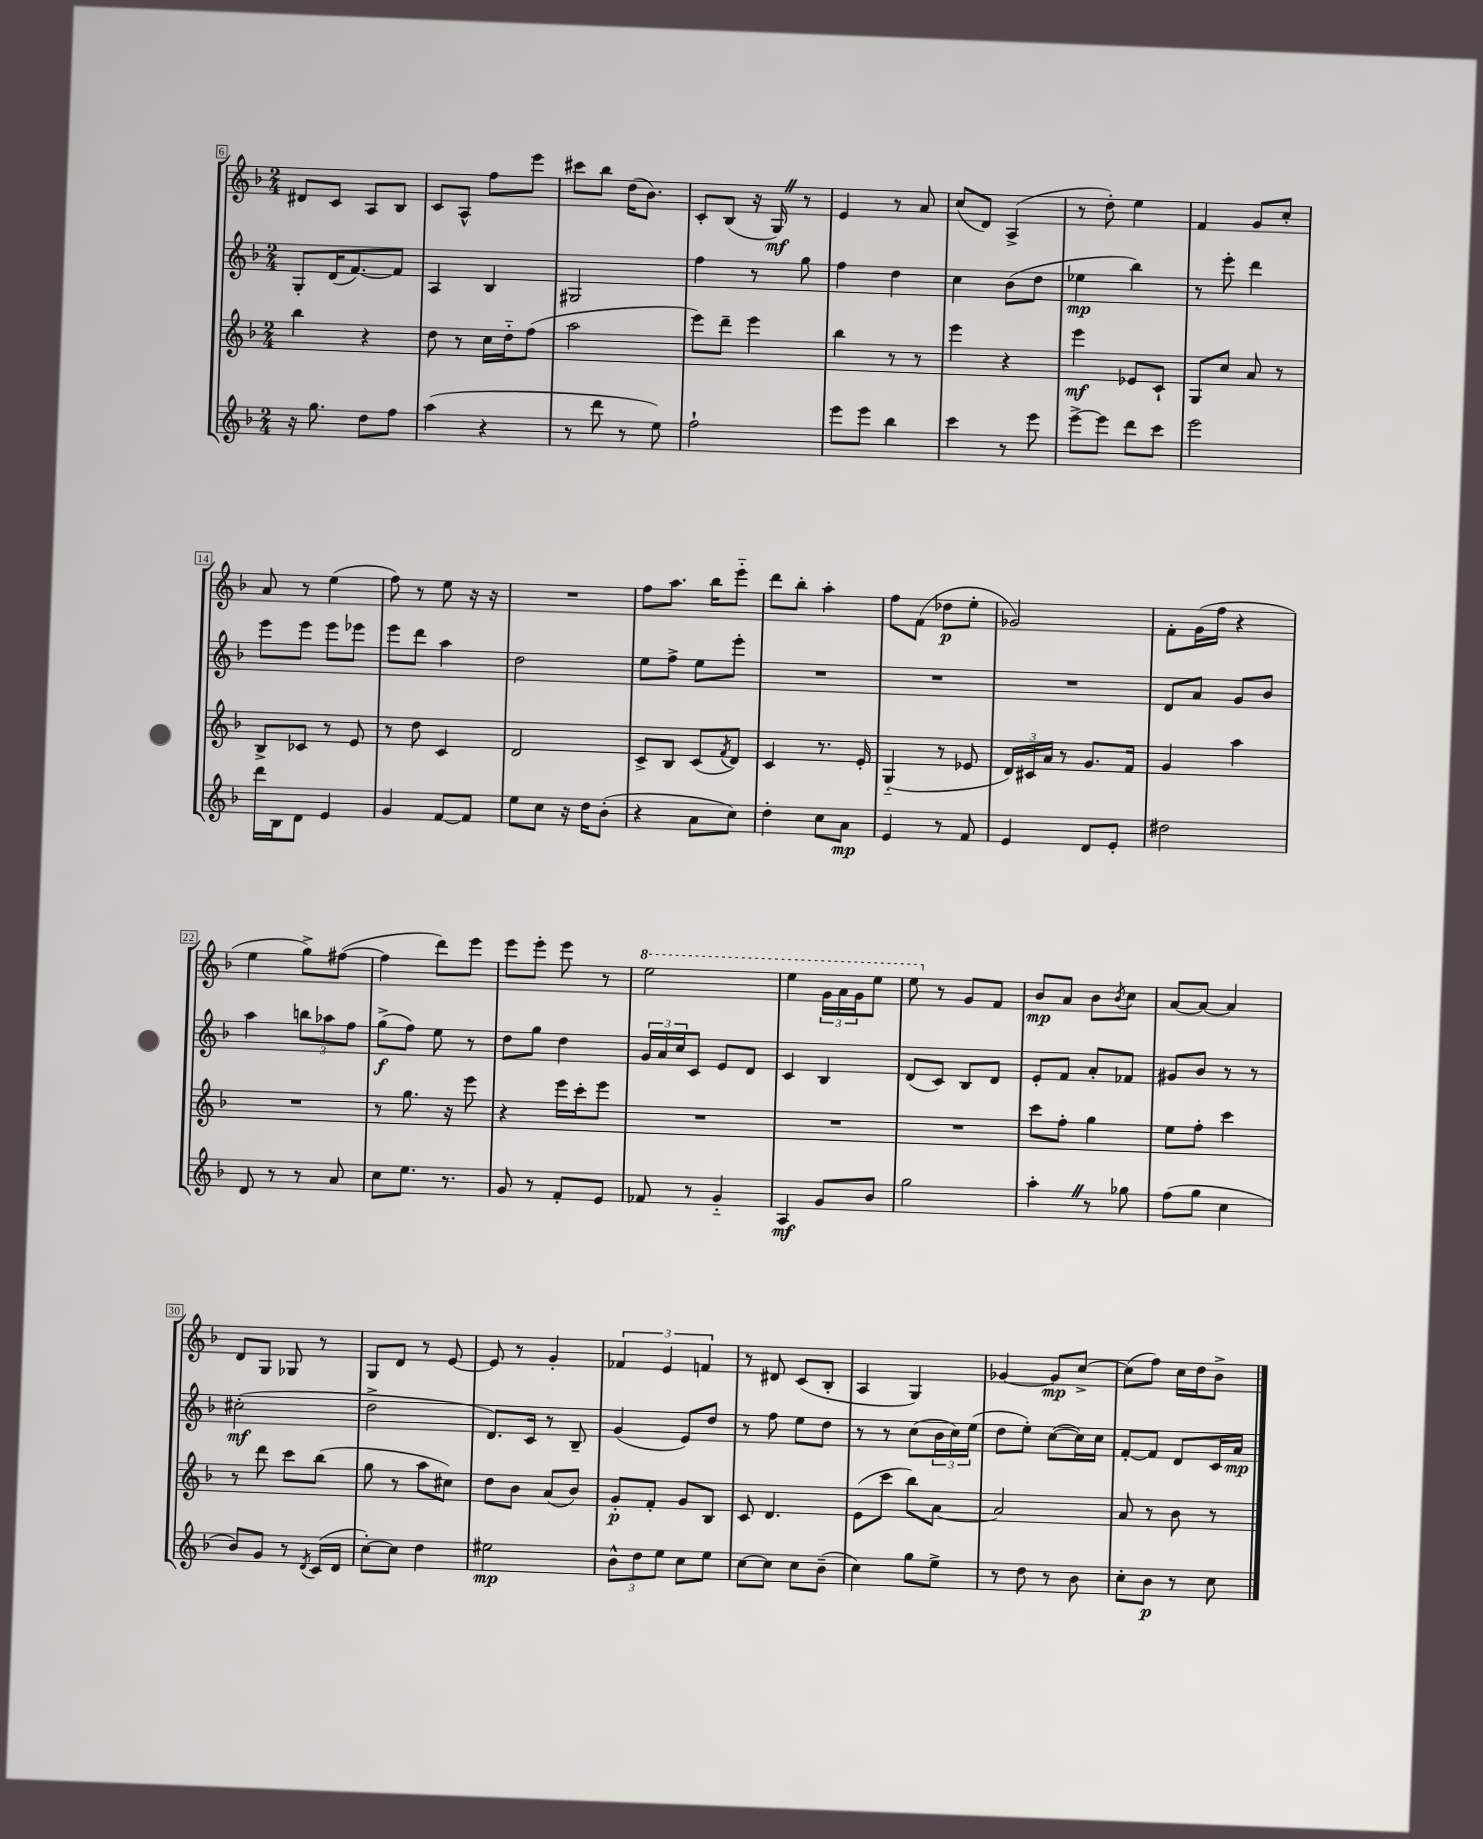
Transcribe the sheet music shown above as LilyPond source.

<<
\new StaffGroup <<
\new Staff = "s0" {
    \clef treble \key f \major \numericTimeSignature \time 2/4
    dis'8 c'8 a8 bes8 |
    c'8 a8-^ f''8 e'''8 |
    cis'''8 bes''8 d''16( bes'8.) |
    c'8-. bes8( r16 g16\mf) \once \override BreathingSign.text = \markup { \musicglyph "scripts.caesura.straight" } \breathe r8 |
    e'4 r8 a'8 |
    c''8( d'8) a4->( |
    r8 d''8-.) e''4 |
    f'4 g'8 c''8-. |
    a'8 r8 e''4( |
    f''8) r8 e''8 r16 r16 |
    R2 |
    f''8 a''8. bes''16 e'''8-_ |
    d'''8 bes''8-. a''4-. |
    f''8 f'8( des''8\p e''8-. |
    ges'2) |
    f'8-. g'16( f''16 r4 |
    e''4 g''8->) fis''8~( |
    fis''4 d'''8) e'''8 |
    e'''8 e'''8-. e'''8 r8 |
    \ottava #1 e'''2 |
    e'''4 \tuplet 3/2 { g''16 a''16 g''16 } e'''8 |
    e'''8 \ottava #0 r8 g'8 f'8 |
    bes'8\mp a'8 bes'8 \acciaccatura { bes'8 } c''8 |
    a'8~ a'8~ a'4 |
    d'8 g8 ges8 r8 |
    g8 d'8 r8 e'8~ |
    e'8 r8 g'4-. |
    \tuplet 3/2 { fes'4 e'4 f'4 } |
    r8 dis'8 c'8( bes8-. |
    a4 g4) |
    ges'4~ ges'8\mp c''8~-> |
    c''8( f''8) c''16 d''16 bes'8-> \bar "|." |
}
\new Staff = "s1" {
    \clef treble \key f \major \numericTimeSignature \time 2/4
    g8-. d'16( f'8.~) f'8 |
    a4 bes4 |
    gis2 |
    f''4 r8 g''8 |
    f''4 d''4 |
    c''4 bes'8( d''8 |
    ees''4\mp bes''4) |
    r8 e'''8-. d'''4 |
    e'''8 e'''8 e'''8 ees'''8 |
    e'''8 d'''8 a''4 |
    d''2 |
    e''8 f''8-> e''8 e'''8-. |
    R2 |
    R2 |
    R2 |
    d'8 a'8 g'8 bes'8 |
    a''4 \tuplet 3/2 { b''8 aes''8 f''8 } |
    g''8->\f( f''8) e''8 r8 |
    d''8 g''8 d''4 |
    \tuplet 3/2 { g'16 a'16 c''16 } c'8 e'8 d'8 |
    c'4 bes4 |
    d'8( c'8) bes8 d'8 |
    e'8-. f'8 a'8-. fes'8 |
    gis'8 bes'8 r8 r8 |
    cis''2-.\mf( |
    d''2-> |
    d'8.) c'16 r8 bes8-- |
    g'4( e'8) d''8 |
    r8 f''8 e''8 d''8 |
    r8 r8 c''8( \tuplet 3/2 { bes'16 c''16) e''16( } |
    d''8 e''8-.) c''8~( c''16) c''16 |
    f'8~-. f'8 d'8 c'16 a'16\mp \bar "|." |
}
\new Staff = "s2" {
    \clef treble \key f \major \numericTimeSignature \time 2/4
    bes''4 r4 |
    d''8 r8 c''16 d''16-_ f''8( |
    a''2 |
    e'''8) d'''8-- e'''4 |
    bes''4 r8 r8 |
    e'''4 r4 |
    e'''4\mf ees'8 c'8-! |
    g8 c''8 a'8 r8 |
    bes8-> ces'8 r8 e'8 |
    r8 d''8 c'4 |
    d'2 |
    c'8-> bes8 c'8( \acciaccatura { f'8 } d'8) |
    c'4 r8. e'16-. |
    g4-_( r8 ees'8 |
    \tuplet 3/2 { d'16) cis'16 a'16 } r8 g'8. f'16 |
    g'4 a''4 |
    R2 |
    r8 g''8. r16 e'''8 |
    r4 e'''16 c'''16-. e'''8 |
    R2 |
    R2 |
    R2 |
    c'''8 f''8-. g''4 |
    e''8 f''8-. c'''4 |
    r8 d'''8 c'''8 bes''8( |
    g''8 r8 a''8 cis''8) |
    d''8 bes'8 a'8( bes'8) |
    g'8-.\p f'8-. g'8 bes8 |
    c'8 d'4. |
    e'8( c'''8 bes''8) a'8~ |
    a'2 |
    a'8 r8 bes'8 r8 \bar "|." |
}
\new Staff = "s3" {
    \clef treble \key f \major \numericTimeSignature \time 2/4
    r16 g''8. d''8 f''8 |
    a''4( r4 |
    r8 d'''8 r8 e''8) |
    f''2-! |
    e'''8 e'''8 bes''4 |
    c'''4 r8 e'''8 |
    e'''8~-> e'''8 d'''8 c'''8 |
    e'''2 |
    d'''16 bes16 d'8 e'4 |
    g'4 f'8~ f'8 |
    e''8 c''8 r16 d''16 bes'8-.( |
    r4 a'8 c''8) |
    d''4-. c''8 a'8\mp |
    e'4 r8 f'8 |
    e'4 d'8 e'8-. |
    dis''2 |
    d'8 r8 r8 a'8 |
    c''8 e''8. r8. |
    g'8 r8 f'8-. e'8 |
    fes'8 r8 g'4-_ |
    a4\mf g'8 bes'8 |
    g''2 |
    a''4-. \once \override BreathingSign.text = \markup { \musicglyph "scripts.caesura.straight" } \breathe r8 ges''8 |
    f''8( g''8 c''4 |
    bes'8) g'8 r8 \acciaccatura { d'8 } c'16( d'16 |
    c''8~-.) c''8 d''4 |
    eis''2\mp |
    \tuplet 3/2 { bes'8-^ d''8 e''8 } c''8 e''8 |
    c''8~ c''8 c''8 bes'8--( |
    c''4) g''8 e''8-> |
    r8 d''8 r8 bes'8 |
    c''8-. bes'8\p r8 c''8 \bar "|." |
}
>>
>>
\layout { \context { \Score currentBarNumber = #6 \override BarNumber.stencil = #(make-stencil-boxer 0.1 0.3 ly:text-interface::print) } }
